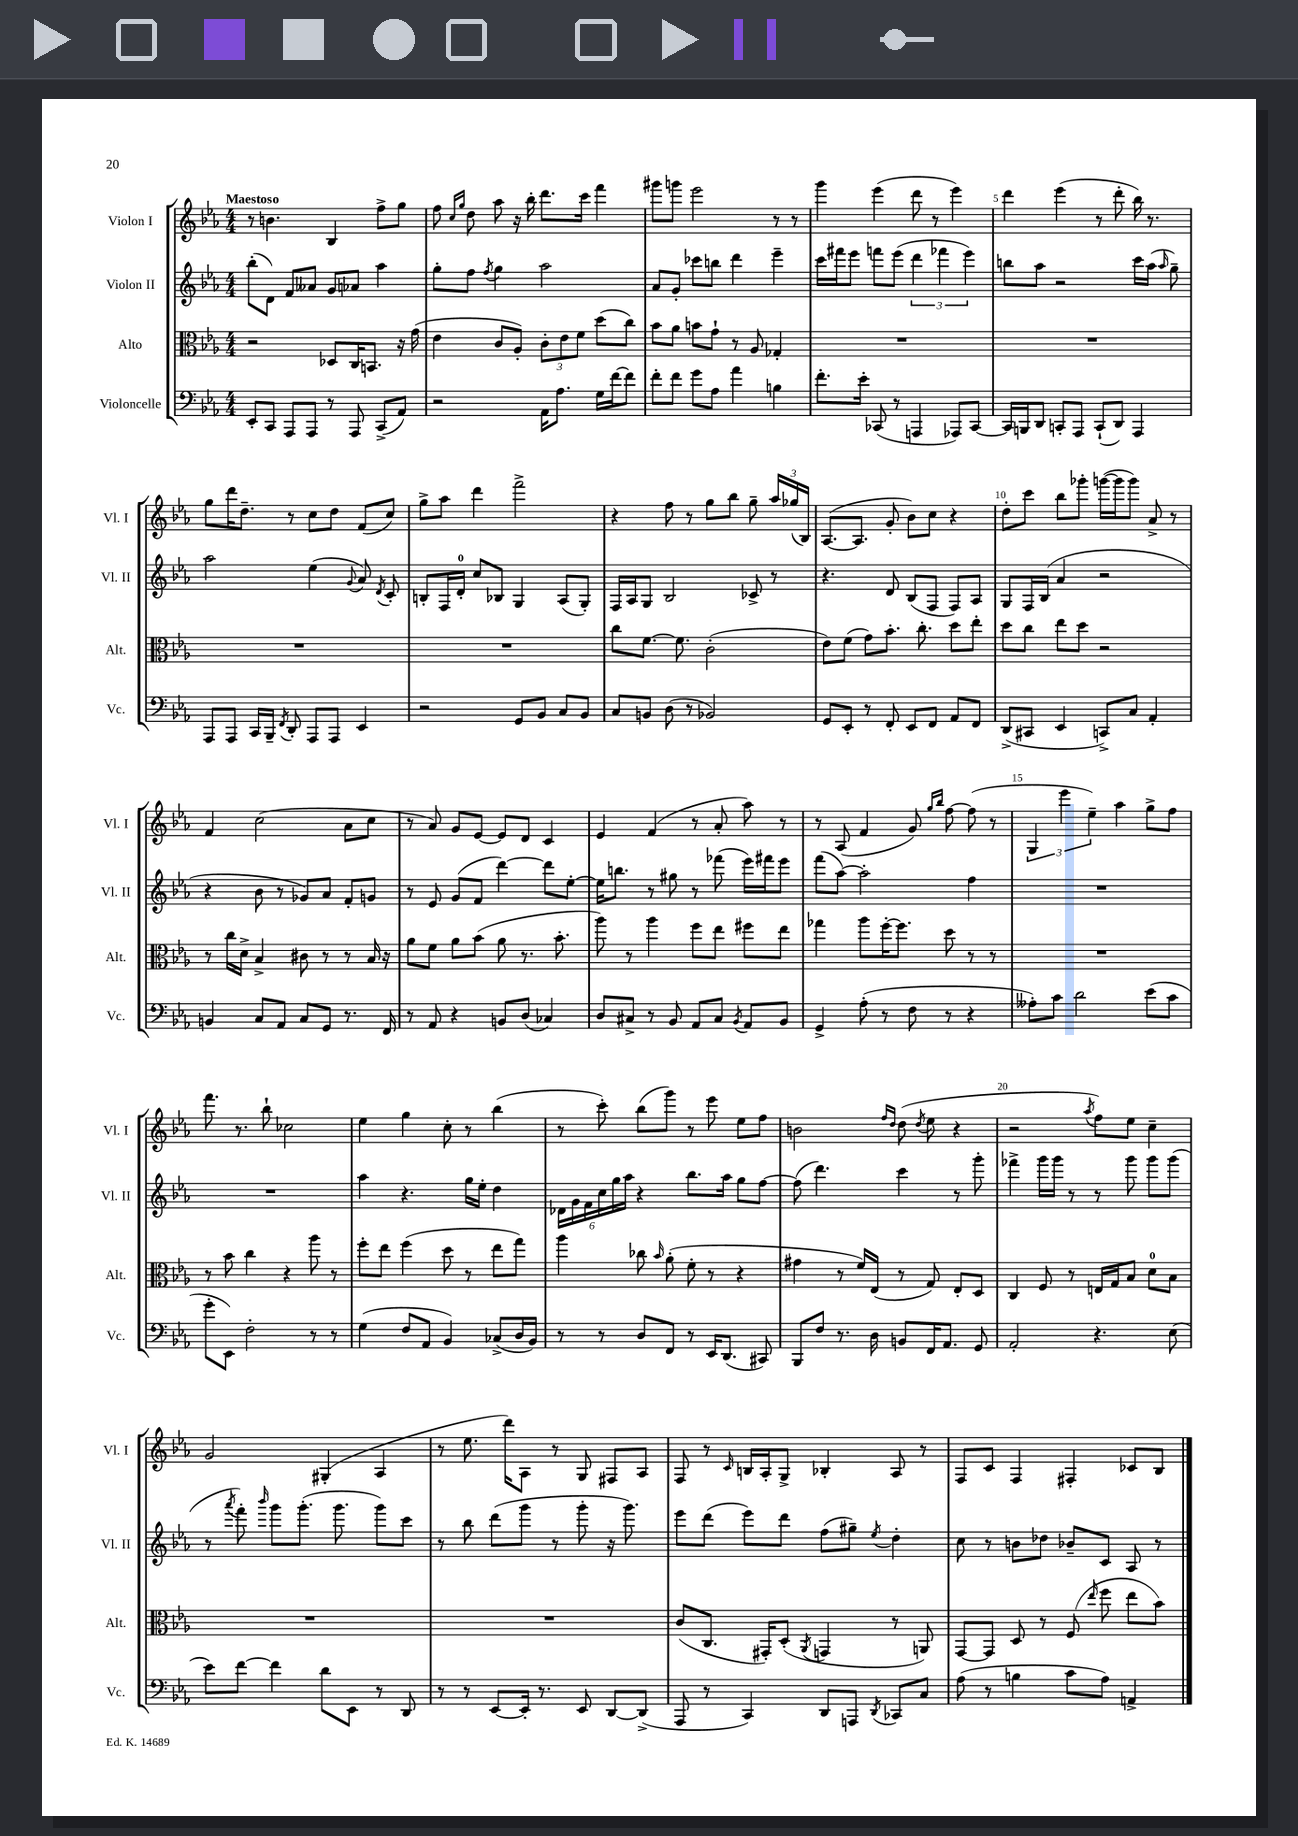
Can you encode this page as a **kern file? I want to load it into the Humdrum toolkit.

**kern	**kern	**kern	**kern
*staff4	*staff3	*staff2	*staff1
*clefF4	*clefC3	*clefG2	*clefG2
*k[b-e-a-]	*k[b-e-a-]	*k[b-e-a-]	*k[b-e-a-]
*M4/4	*M4/4	*M4/4	*M4/4
8EE-'/L	2r	(8bb-'\L	8r
8CC/J	.	8d\J)	4.b\
8AAA-/L	.	8f/L	.
8AAA-/J	.	8a--/J	.
8r	8D-/L	8g/L	4B-/
8AAA-/	16C/K	8a-/J	.
.	8.BB/J	.	.
(8CC^/L	.	4aa-\	8ff^\L
8AA-/J)	16r	.	8gg\J
.	(16g\	.	.
=	=	=	=
2r	4e-\	8gg'\L	8ff\
.	.	.	16qqcc/LL
.	.	.	16qqgg/JJ
.	.	8ff\J	8dd\
.	.	8qff/	.
.	8c/L	4gg\	8aa-\
.	8A-'/J)	.	16r
.	.	.	16bb-'\
16AA-\LK	12c'\L	2aa-\	8.ddd\L
8.A-\J	.	.	.
.	12e-\	.	.
.	12f\J	.	.
.	.	.	16ccc\Jk
16G\LL	(8dd\L	.	4fff\
[16f\J	.	.	.
8f\]J	8cc\J)	.	.
=	=	=	=
8f'\L	8b-\L	8a-/L	8ggg#\L
8f\J	8a-\J	8g'/J	8ggg\J
8g\L	8b\L	8ccc-\L	2eee-\
8A-\J	8g`\J	8bb\J	.
4a-\	8r	4ddd\	.
.	8A-/	.	.
4B\	4G-'/	4eee-~\	8r
.	.	.	8r
=	=	=	=
8.f'\L	1r	16ccc\LL	4ggg\
.	.	16fff#\J	.
.	.	8eee-\J	.
16e-'\Jk	.	.	.
(8CC-/	.	8fff\L	(4eee-\
8r	.	(8eee-\J	.
4AAA/	.	6ddd\	8ddd\
.	.	.	8r
.	.	6fff-\	.
8AAA-/L)	.	.	4eee-\)
.	.	6eee-\)	.
[8CC-/J	.	.	.
=	=	=	=
16CC-/]LL	1r	8bb\L	4ddd\
16BBB/J	.	.	.
8DD/J	.	8aa-\J	.
8CC'/L	.	2r	(4eee-\
8AAA-/J	.	.	.
(8CC`/L	.	.	8r
8DD/J)	.	.	8ddd'\
4AAA-/	.	16ccc\LL	16bb-\)
.	.	(16aa-\JJ	8.r
.	.	16qqaa-/	.
.	.	8gg~\)	.
=	=	=	=
8AAA-/L	1r	2aa-\	8gg\L
8AAA-/J	.	.	16ddd\K
.	.	.	8.dd~\J
16CC/LL	.	.	.
16BBB-~/JJ	.	.	.
8qFF/	.	.	.
8DD'/	.	.	8r
8AAA-/L	.	(4ee-\	8cc\L
8AAA-/J	.	.	8dd\J
.	.	8qqg/	.
4EE-/	.	8a-/)	(8f/L
.	.	8qd/	.
.	.	8c'/	8cc/J)
=	=	=	=
2r	1r	8B'/L	8gg^\L
.	.	16F/L	8aa-\J
.	.	16d'/JJ	.
.	.	8cc/L	4ddd\
.	.	8B-/J	.
8GG/L	.	4G/	2fff^\
8BB-/J	.	.	.
8C/L	.	(8A-/L	.
8BB-/J	.	8G'/J)	.
=	=	=	=
8C/L	8cc\L	16F/LL	4r
.	.	16A-/J	.
8BB/J	[8.f\J	8G/J	.
(8D\	.	2B-/	8ff\
.	8.f\]	.	.
8r	.	.	8r
2BB-/)	(2c'\	.	8gg\L
.	.	.	8bb-\J
.	.	8c-^/	8gg~\
.	.	8r	24aa-/LL
.	.	.	(24gg-/
.	.	.	24B-/JJ)
=	=	=	=
8GG/L	8e-\L)	4.r	([8.A-/L
8EE-'/J	(8f\J	.	.
.	.	.	8.A-/]J
8r	8g\L)	.	.
8FF'/	8.b-'\J	8d/	8g'/
8EE-/L	.	(8B-/L	8b-\L)
.	8.cc'\	.	.
8FF/J	.	8F/J	8cc\J
8AA-/L	8dd\L	8F/L)	4r
8FF/J	8ee-'\J	8A-/J	.
=	=	=	=
(8DD^/L	8dd\L	8G/L	8dd'\L
8CC#/J	8cc\J	16F/L	8ccc\J
.	.	(16B-/JJ	.
4EE-/	8ee-\L	4a-/	8bb-\L
.	8dd\J	.	8ggg-'\J
8CC^/L)	2r	2r	([16ggg\LL
.	.	.	16ggg\]J
8C/J	.	.	8ggg\J)
4AA-'/	.	.	8a-^/
.	.	.	8r
=	=	=	=
4BB/	8r	4r	4f/
.	16cc\LL	.	.
.	16d^\JJ	.	.
8C/L	4B-^/	8b-\	(2cc\
8AA-/J	.	8r	.
8C/L	8c#\	8g-/L)	.
8GG/J	8r	8a-/J	.
8.r	8r	8f'/L	8a-\L
.	16B-/	8g/J	8cc\J
16FF/	16r	.	.
=	=	=	=
8r	8a-\L	8r	8r
8AA-/	8f\J	8e-/	8a-/)
4r	8a-\L	(8g/L	8g/L
.	(8b-\J	8f/J	[8e-/J
8BB/L	8a-\	[4ddd\)	8e-/]L
(8D/J	8.r	.	8d/J
4C-/)	.	8ddd\]L	4c/
.	8.b-'\	.	.
.	.	[8ee-'\J	.
=	=	=	=
8D/L	8aa-\)	16ee-\]LK	4e-/
.	.	8.bb\J	.
8C#^/J	8r	.	.
8r	4aa-\	8r	(4f/
8BB-/	.	8gg#\	.
8AA-/L	8ff\L	8r	8r
8C#/J	8ee-\J	(8fff-\	8a-'/
8qBB-/	.	.	.
8AA-/L	8ff#\L	16eee-\LL)	8aa-\)
.	.	16fff#\J	.
8BB-/J	8ee-\J	8eee-\J	8r
=	=	=	=
4GG^/	4gg-\	(8fff\L	8r
.	.	[8aa-\J)	(8A-/
(8A-'\	8aa-\L	2aa-'\]	4f/
8r	[16ff'\K	.	.
.	8.ff\]J	.	.
8F\	.	.	8g/)
.	.	.	16qqgg/LL
.	.	.	16qqbb-/JJ
8r	8dd\	.	[8ff\
4r	8r	4ff\	(8ff\]
.	8r	.	8r
=	=	=	=
8A--'\L)	1r	1r	6G/
8c\J	.	.	.
.	.	.	6eee-\
2d\	.	.	.
.	.	.	6ee-~\)
.	.	.	4aa-\
(8e-\L	.	.	8gg^\L
8c\J	.	.	8ff\J
=	=	=	=
8g'\L	8r	1r	8.fff\
8EE-\J)	8b-\	.	.
.	.	.	8.r
2F'\	4cc\	.	.
.	.	.	8bb-`\
.	4r	.	2cc-\
8r	8aa-\	.	.
8r	8r	.	.
=	=	=	=
(4G\	8ff'\L	4aa-\	4ee-\
.	8ee-\J	.	.
8F/L	(4ff\	4.r	4gg\
8AA-/J	.	.	.
4BB-/)	8dd\	.	8cc'\
.	8r	16gg\LL	8r
.	.	16ee-'\JJ	.
(8C-^/L	8ee-\L	4dd\	(4bb-\
16D/L	8gg\J)	.	.
16BB-/JJ)	.	.	.
=	=	=	=
8r	4aa-\	24d-\LL	8r
.	.	24g\	.
.	.	24f\	.
8r	.	24cc\	8ccc'\)
.	.	24gg\	.
.	.	24aa-\JJ	.
8D/L	8cc-\	4r	(8bb-\L
.	16qqb-/	.	.
8FF/J	(8a-'\	.	8ggg\J)
8r	8f'\	8.bb-\L	8r
16EE-/LK	8r	.	8eee-\
(8.DD/J	.	16aa-\Jk	.
.	4r	8gg\L	8ee-\L
8CC#/)	.	[8ff\J	8ff\J
=	=	=	=
8BBB-/L	4g#\	(8ff\]	2b\
8F/J	.	4.ddd\)	.
8.r	8r	.	.
.	16f/LL)	.	.
16D\	(16E-/JJ	.	.
.	.	.	16qqff/LL
.	.	.	16qqdd/JJ
8BB/L	8r	4ccc\	(8dd\
.	.	.	8qdd/
16FF/K	8G/)	.	8ee-\
8.AA-/J	.	.	.
.	8E-'/L	8r	4r
8GG/	8D/J	8ggg'\	.
=	=	=	=
2AA-'/	4C/	4fff-^\	2r
.	8F/	16ggg\LL	.
.	.	16ggg\JJ	.
.	8r	8r	.
.	.	.	8qaa-/
4.r	16E/LL	8r	8ff\L)
.	16G/J	.	.
.	8B-/J	8ggg\	8ee-\J
.	8d\L	8ggg\L	4cc~\
(8E-\	8B-\J	(8ggg\J	.
=	=	=	=
8e-\L)	1r	8r	2g/
.	.	8qaaa-/	.
[8f\J	.	8fff'\)	.
.	.	16qqbbb-/	.
4f\]	.	8ggg\L	.
.	.	(8.ggg'\J	.
8d\L	.	.	(4G#'/
.	.	8.ggg\	.
8EE-\J	.	.	.
8r	.	8ggg\L)	4A-/
8DD/	.	8ccc\J	.
=	=	=	=
8r	1r	8r	8r
8r	.	8bb-\	8.ee-\
[8EE-/L	.	(8ddd\L	.
.	.	.	16ddd\LK)
16EE-'/]Jk	.	8ggg\J	8A-\J
8.r	.	.	.
.	.	8r	8r
8EE-/	.	8ggg'\	8G/
[8DD/L	.	16r	8F#/L
.	.	8.ggg\)	.
(8DD^/]J	.	.	8A-/J
=	=	=	=
8AAA-/	(8c/L	8eee-\L	8F/
8r	8.C/J	(8ddd\J	8r
.	.	.	16qqc/
4CC/)	.	8eee-\L)	16B/LL
.	16GG#'/LK)	.	16A-'/J
.	(8D'/J	8ddd\J	8G^/J
.	8qAA-/	.	.
8DD/L	4GG/	(8ff\L	4B-'/
8AAA/J	.	8gg#~\J)	.
8qDD/	.	8qee-/	.
8CC-/L	8r	4dd'\	8A-/
8C/J	8AA/)	.	8r
=	=	=	=
(8A-\	[8GG/L	8cc\	8F/L
8r	8GG/]J	8r	8c/J
4B\	8D/	8b\L	4F/
.	8r	8dd-\J	.
8c\L	(8F/	8b-~/L	4F#'/
.	16qqee-/	.	.
8A-\J)	8ff\	8c/J	.
4AA^/	8ee-\L	8A-/	8c-/L
.	8b-\J)	8r	8B-/J
==	==	==	==
*-	*-	*-	*-
